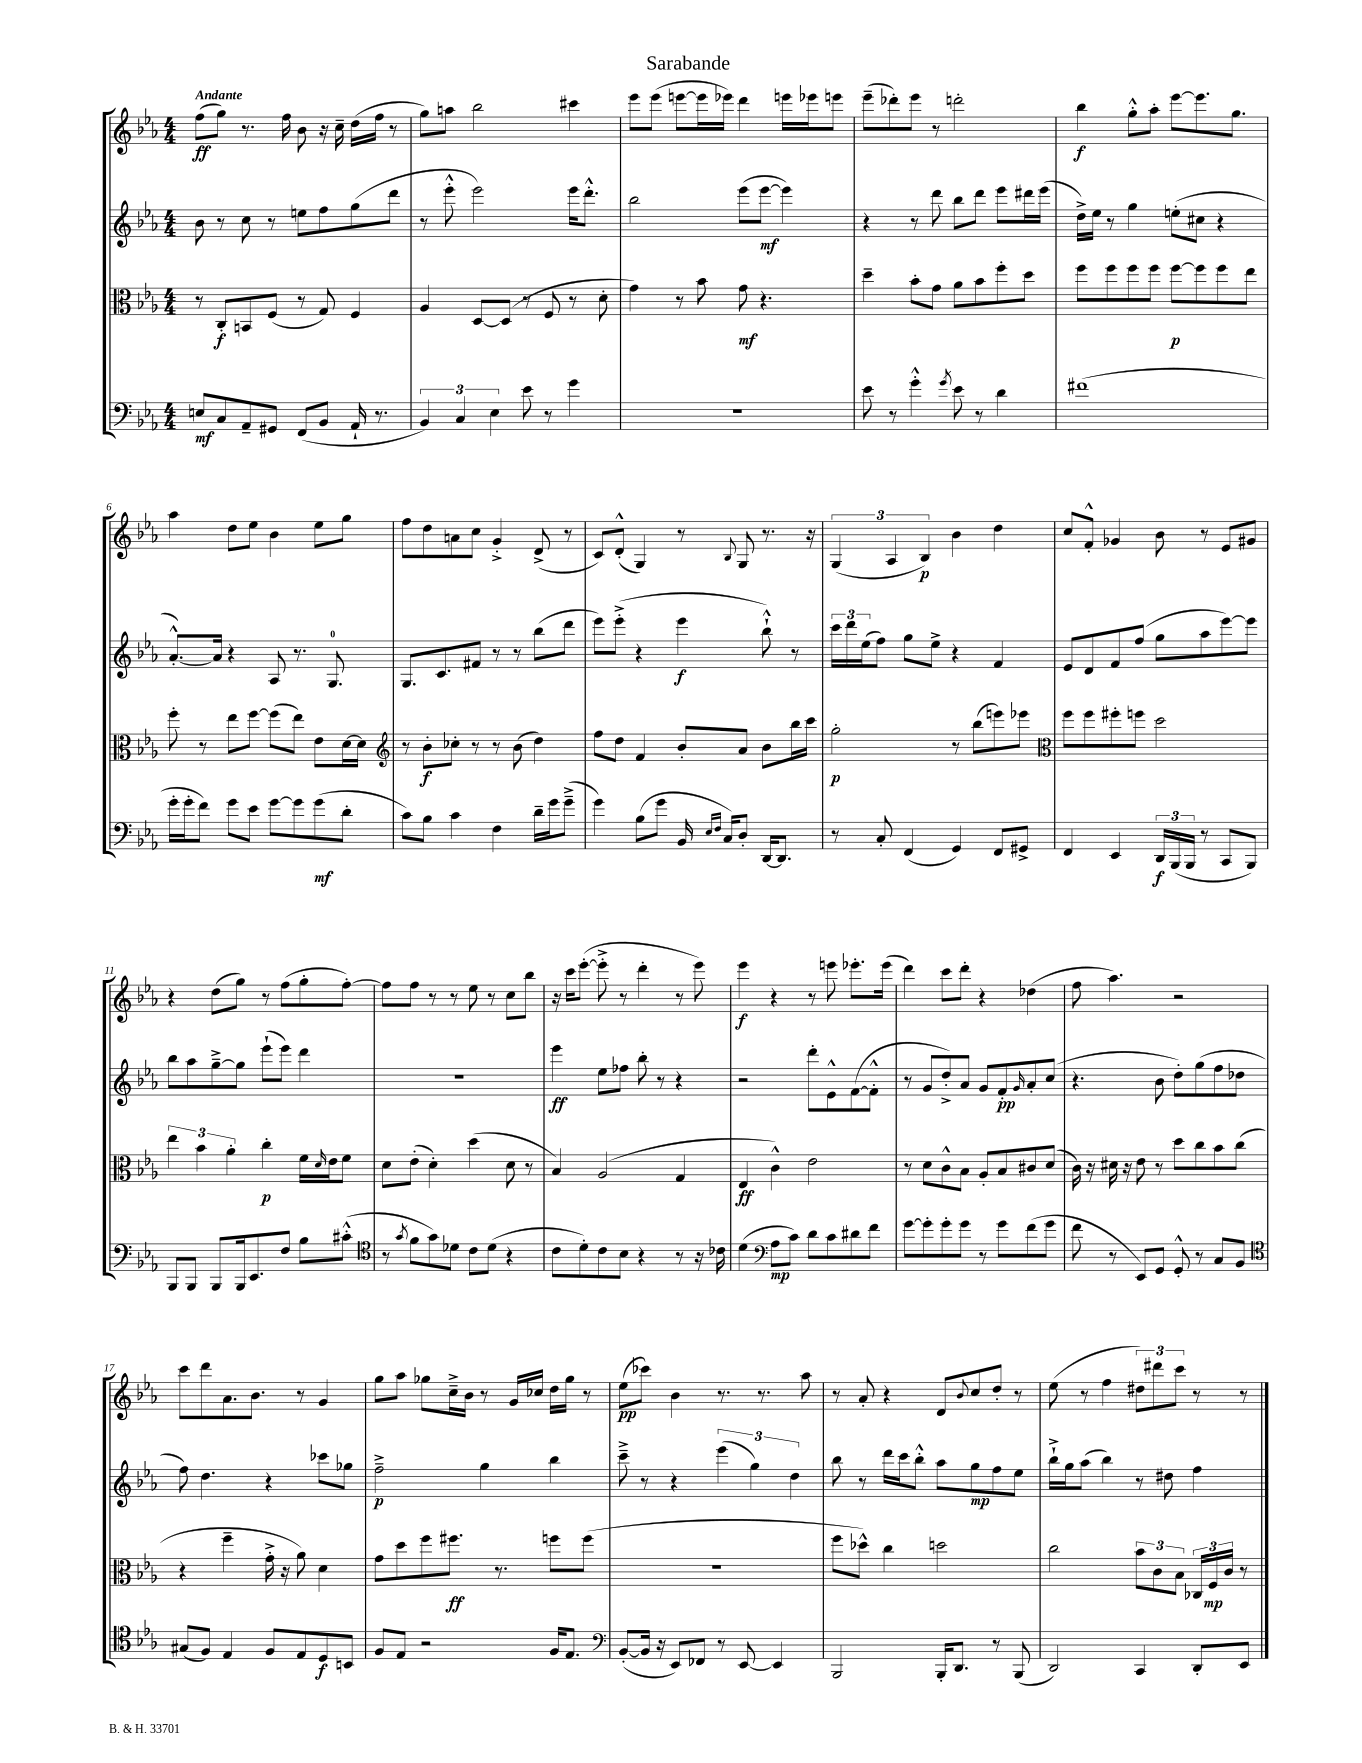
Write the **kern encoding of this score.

**kern	**kern	**kern	**kern
*staff4	*staff3	*staff2	*staff1
*clefF4	*clefC3	*clefG2	*clefG2
*k[b-e-a-]	*k[b-e-a-]	*k[b-e-a-]	*k[b-e-a-]
*M4/4	*M4/4	*M4/4	*M4/4
8E	8r	8b-	(8ff
8C	8C'	8r	8gg)
8AA-~	8BB	8cc	8.r
8GG#	(8F	8r	.
.	.	.	16ff
(8FF	8r	8ee	8b-
8BB-	8G)	8ff	16r
.	.	.	16cc~
16AA-`	4F	(8gg	(16dd
8.r	.	.	16ff
.	.	8ddd	8r
=	=	=	=
6BB-)	4A-	8r	8gg)
.	.	8eee-'^^	8aa
6C	.	.	.
.	[8D	2eee-)	2bb-
6E-	.	.	.
.	(8D]	.	.
8e-	8r	.	.
8r	8F	.	.
4g	8r	16eee-	4ccc#
.	.	8.ddd'^^	.
.	8d'	.	.
=	=	=	=
1r	4g)	2bb-	8eee-
.	.	.	(8eee-
.	8r	.	[8eee
.	8b-	.	16eee]
.	.	.	16eee-)
.	8g	(8eee-	4ddd
.	4.r	[8eee-	.
.	.	4eee-])	16eee
.	.	.	16eee-
.	.	.	8eee
=	=	=	=
8e-	4dd~	4r	(8eee-~
8r	.	.	8ddd-')
4g'^^	8b-'	8r	8eee-
.	8g	8ddd	8r
8qg	.	.	.
8e-	8a-	8bb-	2ddd'
8r	8b-	8ddd	.
4d	8ff'	8eee-	.
.	8dd	16ddd#	.
.	.	(16eee-	.
=	=	=	=
(1f#	8ff	16dd^)	4bb-
.	.	16ee-	.
.	8ff	8r	.
.	8ff	4gg	8gg'^^
.	8ff	.	8aa-'
.	[8ff	(8ee'	[8eee-
.	8ff]	8cc#	8.eee-]
.	8ff	4r	.
.	.	.	8.gg
.	8ee-	.	.
=	=	=	=
16g'	8ff'	[8.a-'^^)	4aa-
16g'	.	.	.
8f)	8r	.	.
.	.	16a-]	.
8g	8ee-	4r	8dd
8e-	[8ff	.	8ee-
[8g	(8ff]	8A-	4b-
8g]	8ee-)	8.r	.
(8g	8e-	.	8ee-
.	.	8.G	.
8d'	[16d	.	8gg
.	16d]	.	.
=	=	=	=
*	*clefG2	*	*
8c)	8r	8.G	8ff
8B-	8b-'	.	8dd
.	.	8.c	.
4c	8cc-'	.	8a
.	8r	8f#	8cc
4F	8r	8r	4g'^
.	(8b-	8r	.
16d~	4dd)	(8bb-	(8d^
16g	.	.	.
(8g~^	.	8ddd	8r
=	=	=	=
4g)	8ff	8eee-)	8c)
.	8dd	(8eee-'^	(8d'^^
(8B-	4f	4r	4G)
8g	.	.	.
16BB-	8b-'	4eee-	8r
16qqE-	.	.	.
16qqF	.	.	.
16C)	.	.	.
.	.	.	8qqB-
8D'	8a-	.	8G
[16DD	8b-	8bb-`^^)	8.r
8.DD]	.	.	.
.	16bb-	8r	.
.	16ccc	.	16r
=	=	=	=
8r	2gg'	24ccc	(6G
.	.	24ddd	.
.	.	(24ee-	.
8C'	.	8ff)	.
.	.	.	6A-
(4FF	.	8gg	.
.	.	.	6B-)
.	.	8ee-^	.
4GG)	8r	4r	4b-
.	(8bb-	.	.
8FF	8eee)	4f	4dd
8GG#^	8eee-	.	.
=	=	=	=
*	*clefC3	*	*
4FF	8ff	8e-	8cc
.	8ff	8d	8f'^^
4EE-	8ff#'	8f	4g-
.	8ff	(8ff	.
24DD	2dd	8gg	8b-
(24BBB-	.	.	.
24BBB-	.	.	.
8r	.	8aa-	8r
8CC	.	[8eee-)	8e-
8BBB-)	.	8eee-]	8g#
=	=	=	=
8BBB-	6ee-	8bb-	4r
8BBB-	.	8aa-	.
.	6b-	.	.
8BBB-	.	[8gg~^	(8dd
.	6a-'	.	.
16BBB-	.	8gg]	8gg)
8.EE-	.	.	.
.	4cc'	(8eee-`	8r
8F	.	8eee-)	(8ff
8B-	16f	4ddd	8gg'
.	16qqd	.	.
.	16e-	.	.
(8c#'^^	8f	.	[8ff')
=	=	=	=
*clefC4	*	*	*
8r	8d	1r	8ff]
8qg	.	.	.
8f	(8e-'	.	8ff
8g)	4d')	.	8r
8d-	.	.	8r
8c	(4dd	.	8ee-
(8d-	.	.	8r
4r	8d	.	8cc
.	8r	.	8bb-
=	=	=	=
8c	4B-)	4eee-	16r
.	.	.	16ccc
8d')	.	.	([8eee-'
8c	(2A-	8ee-	8eee-'^]
8B-	.	8ff-	8r
4r	.	8bb-'	4ddd'
.	.	8r	.
8r	4G	4r	8r
16r	.	.	8eee-)
16c-	.	.	.
=	=	=	=
(4d	4E-	2r	4eee-
*clefF4	*	*	*
8A-	4c^^)	.	4r
8c)	.	.	.
8d	2e-	8ddd'	8r
8c	.	8e-^^	8eee
8d#	.	([8f	8.eee-'
8f	.	8f'^^]	.
.	.	.	(16eee-
=	=	=	=
[8g	8r	8r	4ddd)
8g']	8d	8g	.
8g'	8c^^	8dd'^)	8ccc
8g	8B-	8a-	8ddd'
8r	8A-'	8g	4r
8g	8B-	8f'	.
.	.	16qqg	.
(8f	8c#	8a-'	(4dd-
8g	(8d	(8cc	.
=	=	=	=
8f	16c)	4.r	8ff
.	16r	.	.
8r	16d#	.	4.aa-)
.	16r	.	.
8EE-)	8e-	.	.
8GG	8r	8b-	.
8GG'^^	8dd	8dd')	2r
8r	8cc	(8gg	.
8C	8b-	8ff	.
8BB-	(8cc	8dd-	.
=	=	=	=
*clefC4	*	*	*
(8G#	4r	8ff)	8ccc
8F)	.	4.dd	8ddd
4E-	4ff~	.	8.a-
.	.	.	8.b-
8F	16g'^	4r	.
.	16r	.	.
8E-	8a-)	.	8r
8D	4d	8ccc-	4g
8BB	.	8gg-	.
=	=	=	=
8F	8g	2ff~^	8gg
8E-	8dd	.	8aa-
2r	8ff	.	8gg-
.	8.ff#	.	16cc~^
.	.	.	16b-
.	.	4gg	8r
.	8.r	.	.
.	.	.	16g
.	.	.	16cc-
16F	8ff	4bb-	16dd
8.E-	.	.	16gg-
.	(8ff	.	8r
=	=	=	=
*clefF4	*	*	*
([8BB-'	1r	8ccc~^	(8ee-
16BB-]	.	8r	8ccc-)
16r	.	.	.
8EE-)	.	4r	4b-
8FF-	.	.	.
8r	.	(6eee-	8.r
[8EE-	.	.	.
.	.	6gg)	.
.	.	.	8.r
4EE-]	.	.	.
.	.	6dd	.
.	.	.	8aa-
=	=	=	=
2BBB-	8ff	8bb-	8r
.	8dd-^^)	8r	8a-'
.	4cc	16ddd	4r
.	.	16ccc	.
.	.	8bb-'^^	.
16BBB-'	2dd	8aa-	8d
8.DD	.	.	.
.	.	.	8qqb-
.	.	8gg	8cc
8r	.	8ff	8dd'
(8BBB-	.	8ee-	8r
=	=	=	=
2DD)	2cc	16bb-`^	(8ee-
.	.	16gg	.
.	.	(8aa-	8r
.	.	4bb-)	4ff
4CC	12b-	8r	12dd#)
.	12c	.	12ddd#
.	.	8dd#	.
.	12B-	.	12ccc
8DD'	24C-	4ff	8r
.	24F	.	.
.	24c	.	.
8EE-	8r	.	8r
==	==	==	==
*-	*-	*-	*-
